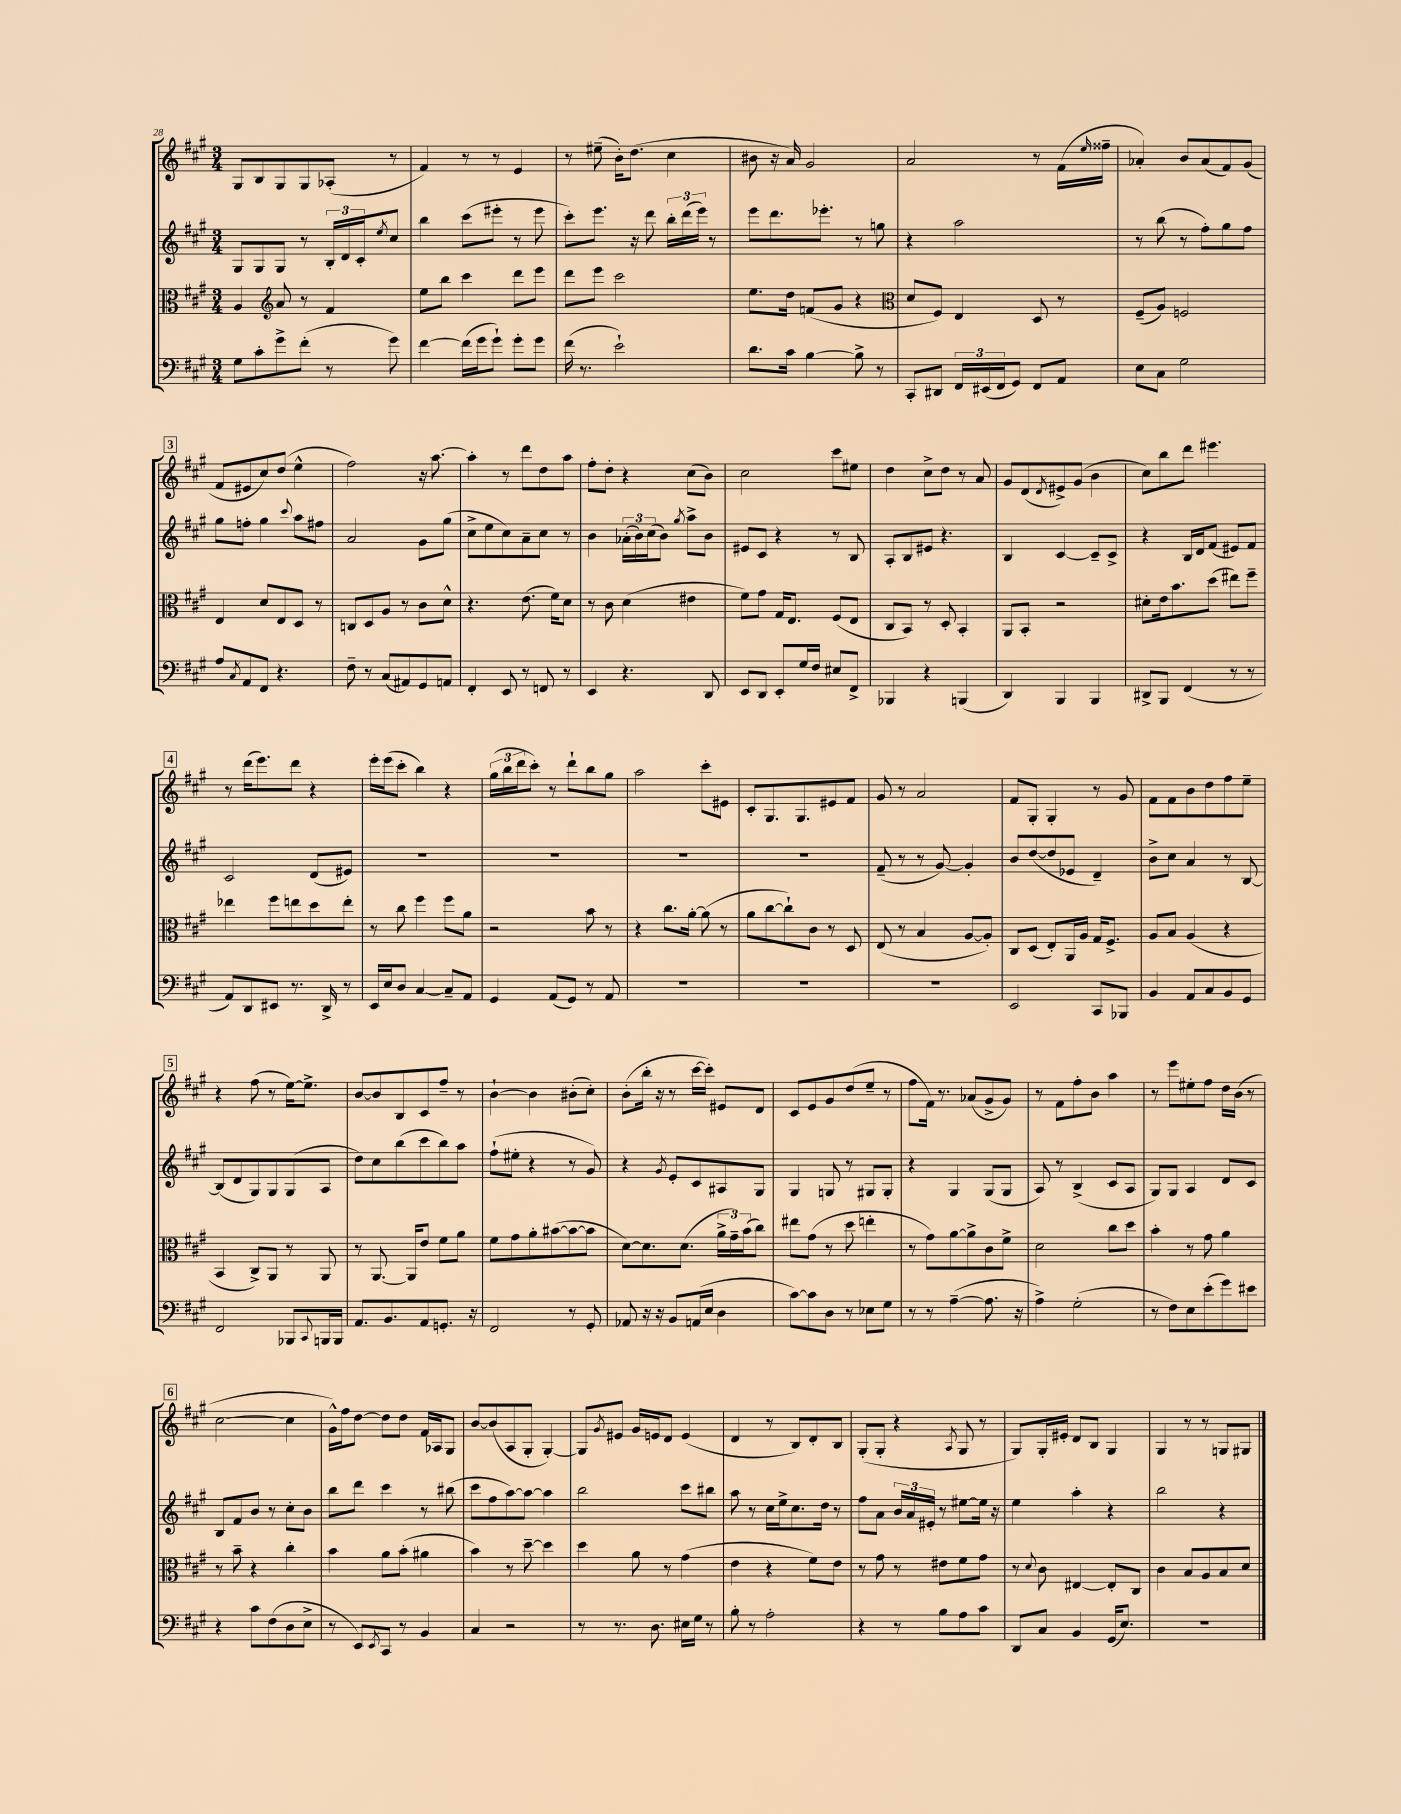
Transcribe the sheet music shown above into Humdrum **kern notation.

**kern	**kern	**kern	**kern
*staff4	*staff3	*staff2	*staff1
*clefF4	*clefC3	*clefG2	*clefG2
*k[f#c#g#]	*k[f#c#g#]	*k[f#c#g#]	*k[f#c#g#]
*M3/4	*M3/4	*M3/4	*M3/4
8G#	4A	8G#	8G#
8c#'	.	8G#	8B
*	*clefG2	*	*
8g#^	8a	8G#	8G#
(8f#'	8r	8r	8G#
8r	4f#	24B'	(8A-'
.	.	24d	.
.	.	24c#'	.
.	.	8qee	.
8g#)	.	8cc#	8r
=	=	=	=
[4f#	8ee	4bb	4f#)
.	8bb	.	.
(16f#]	4ccc#	(8ccc#	8r
16g#	.	.	.
8g#`)	.	8eee#'	8r
8g#'	8ddd	8r	4e
8g#	8eee	8eee#	.
=	=	=	=
(16f#	8ddd	8ccc#')	8r
8.r	.	.	.
.	8eee	8.eee	(8ee#~
2e`)	2ccc#	.	16b')
.	.	16r	(8.dd
.	.	8ddd	.
.	.	24bb'	4cc#
.	.	(24ddd	.
.	.	24eee)	.
.	.	8r	.
=	=	=	=
8.d	8.ee	8eee	8b#
.	.	8.ddd	16r
16c#	16dd	.	16a)
[4B	(8f	.	2g#
.	.	8.eee-'	.
.	8g#	.	.
8B^]	4r	8r	.
8r	.	8gg	.
=	=	=	=
*	*clefC3	*	*
8CC#'	8d	4r	2a
8DD#	8F#)	.	.
24FF#	4E	2aa	.
(24EE#	.	.	.
24FF#	.	.	.
8GG#)	.	.	.
8FF#	8D	.	8r
8AA	8r	.	(16f#
.	.	.	16qqee
.	.	.	16ff##~
=	=	=	=
8E	(8F#~	8r	4a-')
8C#	8A)	(8bb	.
2G#	2F	8r	8b
.	.	8ff#')	(8a-
.	.	8gg#	8f#)
.	.	8ff#	(8g#
=	=	=	=
8A	4E	8gg#	8f#
8qC#	.	.	.
8AA	.	8ff'	8e#
8FF#	8d	4gg#	8cc#)
4.r	8E	.	(8dd
.	.	8qqccc#	.
.	8D	8aa	4ee^^
.	8r	8ff#	.
=	=	=	=
8F#~	8C	2a	2ff#)
8r	8D	.	.
(8C#	8A	.	.
8AA#)	8r	.	.
8GG#	8c#	8g#	16r
.	.	.	[8.aa
8AA	8d^^	(8gg#	.
=	=	=	=
4FF#'	4.r	8cc#^	4aa']
.	.	8ee	.
8EE	.	8cc#)	8r
8r	(8.e	8a~	8ddd
8FF	.	8cc#	8dd
.	16f#)	.	.
8r	8d	8r	8aa
=	=	=	=
4EE	8r	4b	8ff#'
.	8c#	.	8dd'
4.r	(4d	(24a-'	4r
.	.	24b)	.
.	.	(24cc#	.
.	.	8b)	.
.	.	8qgg#	.
.	4e#	8aa^	(8cc#
8DD	.	8b	8b)
=	=	=	=
8EE	8f#)	8e#	2cc#
8DD	8g#	8c#	.
8EE'	16G#	4r	.
.	8.E	.	.
16G#	.	.	.
16F#	.	.	.
8E#	(8F#	8r	8ccc#
8FF#^	8E	8B	8ee#
=	=	=	=
4BBB-	8C#	8A'	4dd
.	8BB)	8B	.
4r	8r	8e#	8cc#^
.	8D'	4.r	8dd
(4BBB	4BB'	.	8r
.	.	.	8a
=	=	=	=
4DD)	8AA	4B	8g#
.	8BB'	.	(8d
.	.	.	8qd
4BBB	2r	[4c#	8e#^)
.	.	.	(8g#
4BBB	.	8c#~]	4b
.	.	8c#^	.
=	=	=	=
8DD#^	8d#'	4r	8cc#)
8BBB	16e	.	8bb
.	8.b	.	.
(4FF#	.	16B	8ddd
.	.	16d	.
.	(8dd	(8f#	4.eee#
8r	8ee#)	8e#)	.
8r	8ff#~	8f#	.
=	=	=	=
8AA)	4ee-	2c#	8r
8DD	.	.	(16ddd
.	.	.	8.eee)
8EE#	8ff#	.	.
8.r	8ee	.	8ddd
.	8dd	(8d	4r
16DD^	.	.	.
8r	8ee'	8e#)	.
=	=	=	=
16EE	8r	2.r	16eee'
16E	.	.	(16eee
8D	8cc#	.	8ccc#'
[4C#	4ff#	.	4bb)
8C#~]	8ff#	.	4r
8AA	8a	.	.
=	=	=	=
4GG#	2r	2.r	(24gg#
.	.	.	24bb
.	.	.	24ddd
.	.	.	8ccc#')
(8AA	.	.	8r
8GG#)	.	.	8ddd`
8r	8b	.	8bb
8AA	8r	.	8gg#
=	=	=	=
2.r	4r	2.r	2aa
.	8.cc#	.	.
.	[16a'	.	.
.	(8a]	.	8ccc#'
.	8r	.	8e#
=	=	=	=
2.r	8a	2.r	8c#'
.	[8cc#	.	8.G#
.	8cc#`])	.	.
.	.	.	8.G#
.	8c#	.	.
.	8r	.	8e#
.	8D	.	8f#
=	=	=	=
2.r	(8E	(8f#~	8g#
.	8r	8r	8r
.	4B	8r	2a
.	.	[8g#)	.
.	[8A	4g#']	.
.	8A'])	.	.
=	=	=	=
2EE	8C#	8b	8f#
.	(8D	([8dd	8G#'
.	8E')	8dd]	4G#'
.	16AA	8e-	.
.	16A	.	.
8CC#	16G#	4d~)	8r
.	8.F#^	.	.
8BBB-	.	.	8g#
=	=	=	=
4BB	8A	8b^	8f#
.	8B	8cc#	8f#
8AA	(4A	4a	8b
8C#	.	.	8dd
8BB	4r	8r	8ff#
8GG#	.	[8B	8ee~
=	=	=	=
2FF#	4BB	(8B]	4r
.	.	8d	.
.	8C#^)	8G#)	(8ff#
.	8AA	8G#	8r
8BBB-	8r	(8G#	[16ee)
.	.	.	8.ee^]
8qqCC#	.	.	.
16BBB	8AA	8A	.
16BBB	.	.	.
=	=	=	=
8.AA	8r	8dd)	[8b
.	[8.AA	8cc#	8b]
8.BB	.	.	.
.	.	(8bb	8B
.	16AA]	.	.
8AA	8e	8ccc#	8c#
8.GG'	8f#	8bb)	8ff#~
.	8a	8aa	8r
16r	.	.	.
=	=	=	=
2FF#	8f#	(8ff#`	[4b`
.	8g#	8ee#'	.
.	8a'	4r	4b]
.	([8b#	.	.
8r	8b#_	8r	(8b#'
8GG#'	8b#]	8g#)	8cc#')
=	=	=	=
8AA-	[8d)	4r	(8b'
16r	8.d]	.	16bb'
16r	.	.	16r
.	.	8qg#	.
8BB	.	8e'	8r
.	(8.d	.	.
(16AA	.	8c#	[16ccc#
16E	.	.	16ccc#'])
4D	24a^	8A#	8e#
.	24g#~)	.	.
.	(24b	.	.
.	8cc#)	8G#	8d
=	=	=	=
[8c#)	8ee#	4G#	8c#
8c#]	(8g#	.	8e
8D	8r	8G	8g#
8r	8dd	8r	(8dd
8E-	4ee'	8G#	8ee~
8G#	.	8G#'	8r
=	=	=	=
8r	8r	4r	8ff#
8r	8g#)	.	16f#)
.	.	.	8.r
([4A~	[8a	4G#	.
.	8a^]	.	(8a-
8.A]	8c#	(8G#	8g#^
.	8f#^	8G#	8g#)
16r	.	.	.
=	=	=	=
4A^)	2d	8A)	8r
.	.	8r	8f#
(2G#'	.	(4B^	8ff#'
.	.	.	8b
.	8cc#	8c#	4aa
.	8dd	8A	.
=	=	=	=
8r	4b'	8G#)	8r
8F#)	.	8G#	8eee
8E	8r	4A	8ee#'
(8e'	8g#	.	8ff#
8g#)	4a	8d	16dd
.	.	.	(16b
8e#	.	8c#	8r
=	=	=	=
4r	8r	8B	[2cc#
.	8b~	8f#	.
8c#	4r	8b	.
(8F#	.	8r	.
8D	4cc#'	8cc#'	4cc#]
8E^	.	8b	.
=	=	=	=
8r	4b	8bb	16g#^^)
.	.	.	16ff#
8EE)	.	8ddd	[8dd
8qEE	.	.	.
8CC#	8a	4ccc#	8dd]
8r	(8b'	.	8dd
4BB	4a#	8r	16f#
.	.	.	16A-
.	.	(8bb#	8G#
=	=	=	=
4C#	4b)	8ccc#	[8b
.	.	8ff#	(8b]
2r	8r	[8aa)	8A
.	[8dd~	8aa_	8G#'
.	4dd]	4aa]	[4G#')
=	=	=	=
8r	4dd	2bb	8G#]
.	.	.	8qg#
8.r	.	.	8e#
.	8a	.	16g#
8.D	.	.	16e
.	8r	.	8d
16E#	(4g#	8ccc#	(4e
16G#	.	.	.
8r	.	8bb#	.
=	=	=	=
8B'	4e	8aa	4d
8r	.	8r	.
2A'	4r	16cc#	8r
.	.	16ee^	.
.	.	8.cc#	8B)
.	8f#)	.	8d'
.	.	16dd	.
.	8e	8r	8B
=	=	=	=
4r	8r	8ff#	(8G#'
.	8g#	8a	8G#'
8r	8r	24b	4r
.	.	24a	.
.	.	24e#'	.
8B	8e#	8r	.
.	.	.	8qA
8A	8f#	[8ee#	8G#
8c#	8g#	16ee#]	8r
.	.	16r	.
=	=	=	=
8DD	8r	4ee	8G#)
.	8qqd	.	.
8C#	8c#	.	16G#'
.	.	.	16e#'
4BB	[4E#	4aa'	8d
.	.	.	8B
(16GG#	8E#']	4r	4G#
8.E)	.	.	.
.	8C#	.	.
=	=	=	=
2.r	4c#	2bb	4G#
.	8B	.	8r
.	8A	.	8r
.	8B	4r	8G
.	8d	.	8G#
==	==	==	==
*-	*-	*-	*-
